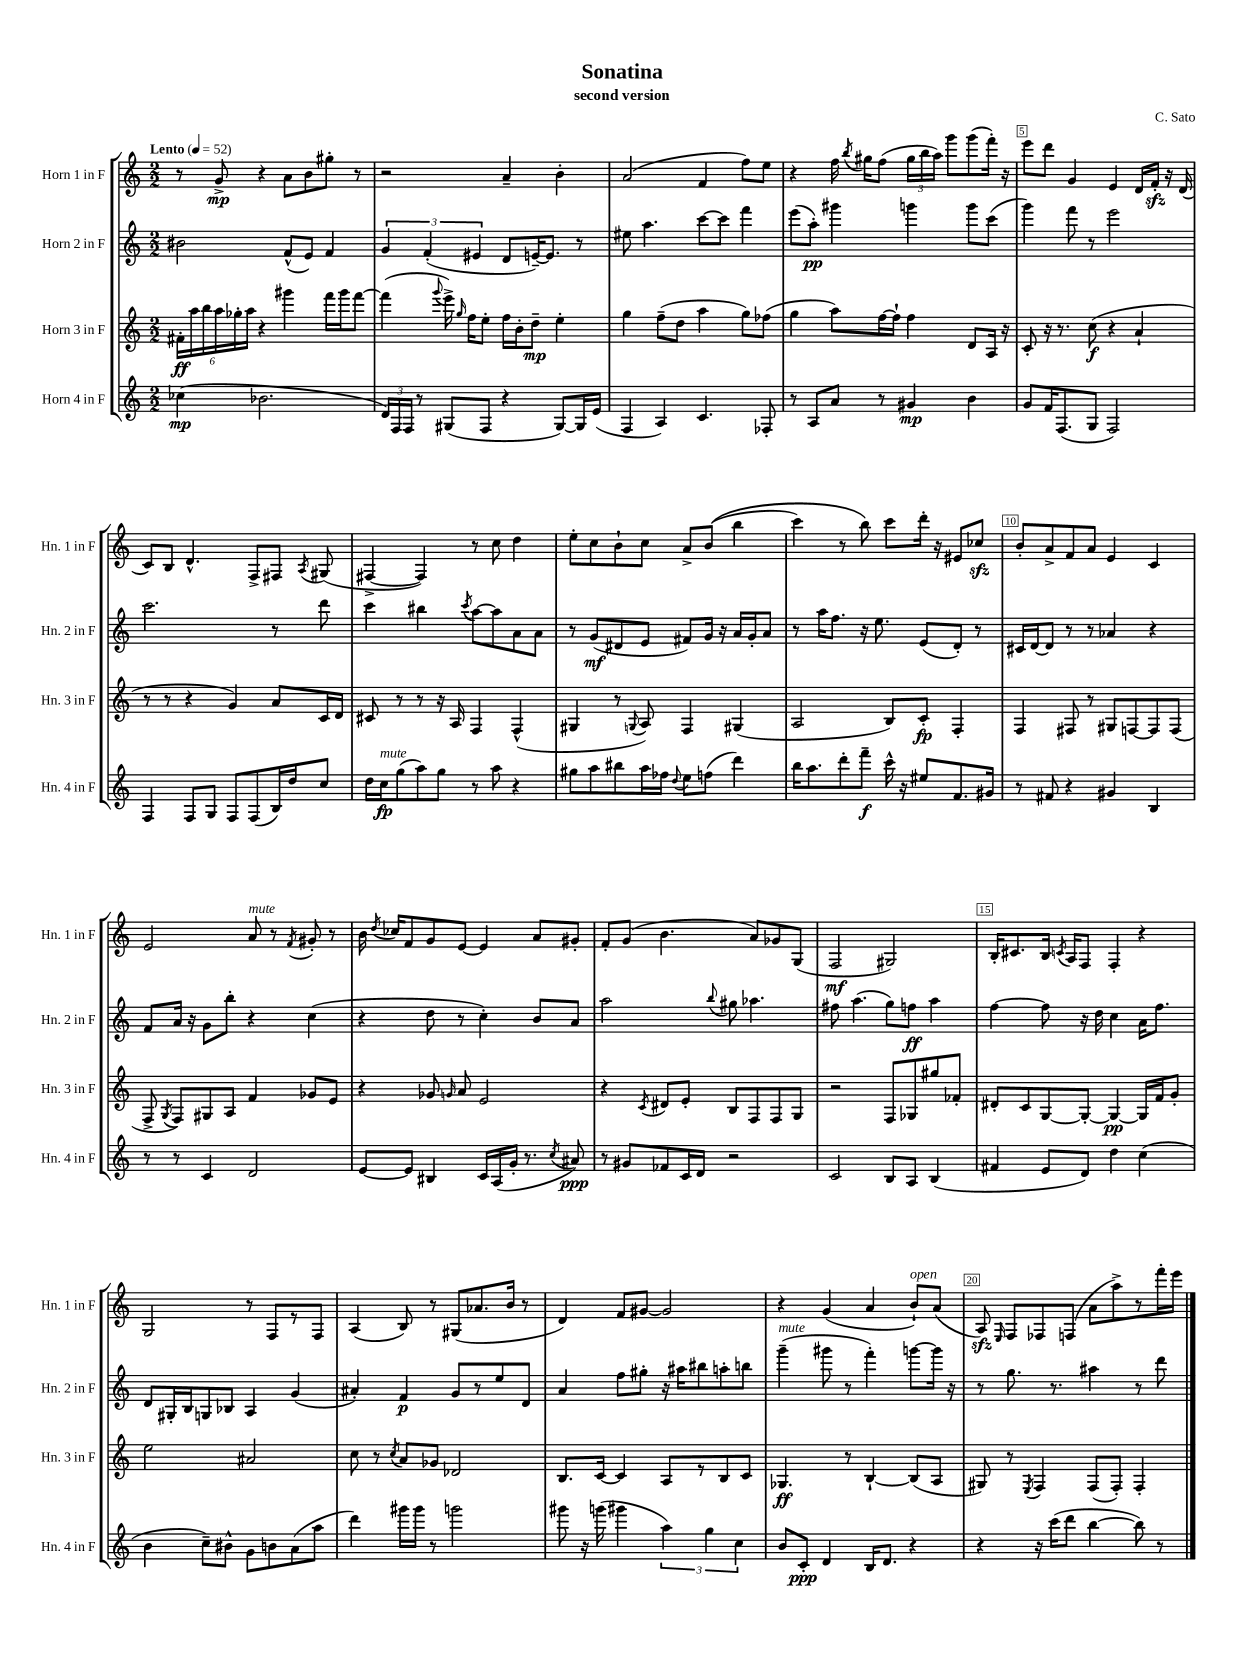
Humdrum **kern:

**kern	**dynam	**kern	**dynam	**kern	**dynam	**kern	**dynam
*part4	*part4	*part3	*part3	*part2	*part2	*part1	*part1
*staff4	*staff4	*staff3	*staff3	*staff2	*staff2	*staff1	*staff1
*I"Horn 4 in F	*	*I"Horn 3 in F	*	*I"Horn 2 in F	*	*I"Horn 1 in F	*
*I'Hn. 4 in F	*	*I'Hn. 3 in F	*	*I'Hn. 2 in F	*	*I'Hn. 1 in F	*
*clefG2	*	*clefG2	*	*clefG2	*	*clefG2	*
*k[]	*	*k[]	*	*k[]	*	*k[]	*
*M2/2	*	*M2/2	*	*M2/2	*	*M2/2	*
*MM52	*	*MM52	*	*MM52	*	*MM52	*
=1	=1	=1	=1	=1	=1	=1	=1
!	!	!	!	!	!	!LO:TX:a:B:t=Lento	!
(4cc-X\	mp	24f#X'\LL	ff	2b#X\	.	8r	.
.	.	24aa\	.	.	.	.	.
.	.	24bb\	.	.	.	.	.
.	.	24aa\	.	.	.	8g^/	mp
.	.	24gg-X'\	.	.	.	.	.
.	.	24aa\JJ	.	.	.	.	.
2.b-X\	.	4r	.	.	.	4r	.
.	.	4ggg#X\	.	(8f^^/L	.	8a\L	.
.	.	.	.	8e/J)	.	8b\	.
.	.	16fff\LL	.	4f/	.	8gg#X'\J	.
.	.	16ggg#\J	.	.	.	.	.
.	.	[8fff\J	.	.	.	8r	.
=2	=2	=2	=2	=2	=2	=2	=2
24d/LL)	.	(4fff\]	.	6g/	.	2r	.
24F/	.	.	.	.	.	.	.
24F/JJ	.	.	.	.	.	.	.
8r	.	.	.	.	.	.	.
.	.	.	.	(6f'/	.	.	.
.	.	8qqggg/	.	.	.	.	.
(8G#X/L	.	16eee^\)	.	.	.	.	.
.	.	16qqgg/	.	.	.	.	.
.	.	16ff\KL	.	.	.	.	.
.	.	.	.	6e#X/	.	.	.
8F/J	.	8ee'\J	.	.	.	.	.
4r	.	16ff\LL	.	8d/L	.	4a~/	.
.	.	16b'\J	.	.	.	.	.
.	.	8dd~\J	mp	[16en~/K)	.	.	.
.	.	.	.	8.e/J]	.	.	.
[8G#/L)	.	4ee'\	.	.	.	4b'\	.
16G#/L]	.	.	.	8r	.	.	.
(16e/JJ	.	.	.	.	.	.	.
=3	=3	=3	=3	=3	=3	=3	=3
4F/	.	4gg\	.	8ee#X\	.	(2a/	.
.	.	.	.	4.aa\	.	.	.
4A/)	.	(8ff~\L	.	.	.	.	.
.	.	8dd\J	.	.	.	.	.
4.c/	.	4aa\	.	[8ccc\L	.	4f/	.
.	.	.	.	8ccc\J]	.	.	.
.	.	8gg\L)	.	4fff\	.	8ff\L)	.
8F-X'/	.	(8ff-X\J	.	.	.	8ee\J	.
=4	=4	=4	=4	=4	=4	=4	=4
8r	.	4gg\	.	(8eee\L	.	4r	.
8A/L	.	.	.	8aa'\J)	pp	.	.
8a/J	.	8aa\L)	.	4ggg#X\	.	16ff\	.
.	.	.	.	.	.	8qbb/	.
.	.	.	.	.	.	16gg#X\KL	.
8r	.	[16ff\L	.	.	.	(8ff\J	.
.	.	16ff`\JJ]	.	.	.	.	.
4g#X/	mp	4ff\	.	4gggn\	.	24gg#\LL	.
.	.	.	.	.	.	24bb\	.
.	.	.	.	.	.	24aa\JJ)	.
.	.	.	.	.	.	8ggg\L	.
4b\	.	8d/L	.	8ggg\L	.	(8ggg\	.
.	.	16A/Jk	.	(8ccc\J	.	16fff'\Jk)	.
.	.	16r	.	.	.	16r	.
=5	=5	=5	=5	=5	=5	=5	=5
8g/L	.	8c'/	.	4ggg\)	.	8eee\L	.
16f/K	.	16r	.	.	.	8ddd\J	.
(8.F/	.	8.r	.	.	.	.	.
.	.	.	.	8fff\	.	4g/	.
8G/J	.	(8cc\	f	8r	.	.	.
2F/)	.	4r	.	2eee\	.	4e/	.
.	.	4a`/	.	.	.	16d/LL	.
.	.	.	.	.	.	16fzz'/JJ	.
.	.	.	.	.	.	16r	.
.	.	.	.	.	.	(16d/	.
!!LO:LB:g=z
=6	=6	=6	=6	=6	=6	=6	=6
4F/	.	8r	.	2.ccc\	.	8c/L)	.
.	.	8r	.	.	.	8B/J	.
8F/L	.	4r	.	.	.	4.d^^/	.
8G/J	.	.	.	.	.	.	.
8F/L	.	4g/)	.	.	.	.	.
(8F/	.	.	.	.	.	8F^/L	.
16B/L)	.	8a/L	.	8r	.	8F#X/J	.
16dd/J	.	.	.	.	.	.	.
.	.	.	.	.	.	8qA/	.
8cc/J	.	16c/L	.	8ddd\	.	(8G#X/	.
.	.	16d/JJ	.	.	.	.	.
=7	=7	=7	=7	=7	=7	=7	=7
16dd\LL	.	8c#X/	.	4ccc\	.	[4F#X^/	.
!LO:TX:a:i:t=mute	!	!	!	!	!	!	!
16cc\J	fp	.	.	.	.	.	.
(8gg\	.	8r	.	.	.	.	.
8aa\)	.	8r	.	4bb#X\	.	4F#/])	.
8gg\J	.	16r	.	.	.	.	.
.	.	16A/	.	.	.	.	.
.	.	.	.	8qccc/	.	.	.
8r	.	4F/	.	[8aa\L	.	8r	.
8aa\	.	.	.	8aa\]	.	8cc\	.
4r	.	(4F^^/	.	8a\	.	4dd\	.
.	.	.	.	8a\J	.	.	.
=8	=8	=8	=8	=8	=8	=8	=8
8gg#X\L	.	4G#X/	.	8r	.	8ee'\L	.
8aa\	.	.	.	(8g/L	mf	8cc\	.
8bb#X\	.	8r	.	8d#X/	.	8b`\	.
.	.	8qqGn/	.	.	.	.	.
16aa\L	.	8A/)	.	8e/J	.	8cc\J	.
16ff-X\JJ	.	.	.	.	.	.	.
8qqdd/	.	.	.	.	.	.	.
8ee\L	.	4F/	.	8f#X/L)	.	8a^/L	.
(8ffn\J	.	.	.	16g/Jk	.	((8b/J	.
.	.	.	.	16r	.	.	.
4ddd\)	.	(4G#X/	.	16a/LL	.	4bb\	.
.	.	.	.	16g'/J	.	.	.
.	.	.	.	8a/J	.	.	.
=9	=9	=9	=9	=9	=9	=9	=9
16bb\KL	.	2A/	.	8r	.	4ccc\)	.
8.aa\	.	.	.	.	.	.	.
.	.	.	.	16aa\KL	.	.	.
.	.	.	.	8.ff\J	.	.	.
8ddd'\	.	.	.	.	.	8r	.
8fff~\J	f	.	.	16r	.	8bb\)	.
.	.	.	.	8.ee\	.	.	.
16ccc^^\	.	8B/L)	.	.	.	8ccc\L	.
16r	.	.	.	.	.	.	.
8ee#X/L	.	8c'/J	fp	(8e/L	.	16ddd'\Jk	.
.	.	.	.	.	.	16r	.
8.f/	.	4F'/	.	8d'/J)	.	8e#X/L	.
.	.	.	.	8r	.	8cc-Xzz/J	.
16g#X/Jk	.	.	.	.	.	.	.
=10	=10	=10	=10	=10	=10	=10	=10
8r	.	4F/	.	16c#X/LL	.	8b'/L	.
.	.	.	.	[16d/J	.	.	.
8f#X/	.	.	.	8d/J]	.	8a^/	.
4r	.	8F#X/	.	8r	.	8f/	.
.	.	8r	.	8r	.	8a/J	.
4g#X/	.	8G#X/L	.	4a-X/	.	4e/	.
.	.	[8Fn/	.	.	.	.	.
4B/	.	8F/]	.	4r	.	4c/	.
.	.	(8F/J	.	.	.	.	.
!!LO:LB:g=z
=11	=11	=11	=11	=11	=11	=11	=11
8r	.	8F^/	.	8f/L	.	2e/	.
.	.	8qG/	.	.	.	.	.
8r	.	8F/L)	.	16a/Jk	.	.	.
.	.	.	.	16r	.	.	.
4c/	.	8G#X/	.	8g\L	.	.	.
.	.	8A/J	.	8bb'\J	.	.	.
!	!	!	!	!	!	!LO:TX:a:i:t=mute	!
2d/	.	4f/	.	4r	.	8a/	.
.	.	.	.	.	.	8r	.
.	.	.	.	.	.	8qf/	.
.	.	8g-X/L	.	(4cc\	.	8g#X'/	.
.	.	8e/J	.	.	.	8r	.
=12	=12	=12	=12	=12	=12	=12	=12
[8e/L	.	4r	.	4r	.	16b\	.
.	.	.	.	.	.	8qdd/	.
.	.	.	.	.	.	16cc-X/KL	.
8e/J]	.	.	.	.	.	8f/	.
4B#X/	.	8g-X/	.	8dd\	.	8g/	.
.	.	16qqgn/	.	.	.	.	.
.	.	8a/	.	8r	.	[8e/J	.
16c/LL	.	2e/	.	4cc'\)	.	4e/]	.
(16A/	.	.	.	.	.	.	.
16g'/JJ	.	.	.	.	.	.	.
8.r	.	.	.	.	.	.	.
.	.	.	.	8b/L	.	8a/L	.
8qcc/	.	.	.	.	.	.	.
8a#X/)	ppp	.	.	8a/J	.	8g#X'/J	.
=13	=13	=13	=13	=13	=13	=13	=13
8r	.	4r	.	2aa\	.	8f'/L	.
8g#X/L	.	.	.	.	.	(8g/J	.
.	.	8qc/	.	.	.	.	.
8f-X/	.	8d#X/L	.	.	.	4.b\	.
16c/L	.	8e'/J	.	.	.	.	.
16d/JJ	.	.	.	.	.	.	.
.	.	.	.	8qqbb/	.	.	.
2r	.	8B/L	.	8gg#X\	.	.	.
.	.	8F/	.	4.aa-X\	.	8a/L)	.
.	.	8F/	.	.	.	8g-X/	.
.	.	8G/J	.	.	.	(8G/J	.
=14	=14	=14	=14	=14	=14	=14	=14
2c/	.	2r	.	8ff#X\	.	2F/	mf
.	.	.	.	(4.aa\	.	.	.
8B/L	.	8F/L	.	8gg\L)	.	2G#X/)	.
8A/J	.	8G-X/	.	8ffn\J	ff	.	.
(4B/	.	8gg#X/	.	4aa\	.	.	.
.	.	8f-X'/J	.	.	.	.	.
=15	=15	=15	=15	=15	=15	=15	=15
4f#X/	.	8d#X'/L	.	[4ff\	.	16B'/KL	.
.	.	.	.	.	.	8.c#X/	.
.	.	8c/	.	.	.	.	.
8e/L	.	[8G/	.	8ff\]	.	16B/Jk	.
.	.	.	.	.	.	8qcn/	.
.	.	.	.	.	.	16A/KL	.
8d/J)	.	8G'/J_	.	16r	.	8F/J	.
.	.	.	.	16dd\	.	.	.
4dd\	.	4G/_	pp	4cc\	.	4F'/	.
(4cc\	.	16G/LL]	.	16a\KL	.	4r	.
.	.	16f/J	.	8.ff\J	.	.	.
.	.	8g'/J	.	.	.	.	.
!!LO:LB:g=z
=16	=16	=16	=16	=16	=16	=16	=16
4b\	.	2ee\	.	8d/L	.	2G/	.
.	.	.	.	16G#X'/L	.	.	.
.	.	.	.	16B/J	.	.	.
8cc~\L)	.	.	.	8Gn/	.	.	.
8b#X^^\J	.	.	.	8B-X/J	.	.	.
8g\L	.	2a#X/	.	4A/	.	8r	.
8bn\	.	.	.	.	.	8F/L	.
(8a\	.	.	.	(4g/	.	8r	.
8aa\J	.	.	.	.	.	8F/J	.
=17	=17	=17	=17	=17	=17	=17	=17
4ddd\)	.	8cc\	.	4a#X'/)	.	(4A/	.
.	.	8r	.	.	.	.	.
.	.	8qcc/	.	.	.	.	.
16ggg#X\LL	.	8a/L	.	4f/	p	8B/)	.
16ggg#\JJ	.	.	.	.	.	.	.
8r	.	8g-X/J	.	.	.	8r	.
2gggn\	.	2d-X/	.	8g/L	.	(8G#X/L	.
.	.	.	.	8r	.	8.a-X/	.
.	.	.	.	8ee/	.	.	.
.	.	.	.	.	.	16b/Jk	.
.	.	.	.	8d/J	.	8r	.
=18	=18	=18	=18	=18	=18	=18	=18
8ggg#X\	.	8.B/L	.	4a/	.	4d/)	.
16r	.	.	.	.	.	.	.
(16gggn\	.	[16c/Jk	.	.	.	.	.
4ggg#X\	.	4c/]	.	8ff\L	.	8f/L	.
.	.	.	.	8gg#X'\J	.	[8g#X/J	.
6aa\)	.	8A/L	.	16r	.	2g#/]	.
.	.	.	.	16aa#X\KL	.	.	.
.	.	8r	.	8bb#X\	.	.	.
6gg\	.	.	.	.	.	.	.
.	.	8B/	.	8aan'\	.	.	.
6cc\	.	.	.	.	.	.	.
.	.	8c/J	.	8bbn\J	.	.	.
=19	=19	=19	=19	=19	=19	=19	=19
!	!	!	!	!LO:TX:a:i:t=mute	!	!	!
8b/L	.	4.G-X/	ff	(4ggg~\	.	4r	.
8c'/J	ppp	.	.	.	.	.	.
4d/	.	.	.	8ggg#X\	.	(4g/	.
.	.	8r	.	8r	.	.	.
16B/KL	.	[4B`/	.	4fff'\)	.	4a/	.
8.d/J	.	.	.	.	.	.	.
!	!	!	!	!	!	!LO:TX:a:i:t=open	!
4r	.	(8B/L]	.	[8gggn\L	.	8b`/L)	.
.	.	8A/J	.	16ggg\Jk]	.	(8a/J	.
.	.	.	.	16r	.	.	.
=20	=20	=20	=20	=20	=20	=20	=20
4r	.	8G#X/)	.	8r	.	8Azz/)	.
.	.	.	.	.	.	16qqE/	.
.	.	8r	.	8.gg\	.	8F/L	.
.	.	8qE/	.	.	.	.	.
16r	.	4F/	.	.	.	8F-X/	.
(16ccc\KL	.	.	.	8.r	.	.	.
8ddd\J	.	.	.	.	.	(8Fn/J	.
[4bb\	.	(8F/L	.	4aa#X\	.	8a\L	.
.	.	8F'/J)	.	.	.	8aa^\)	.
8bb\])	.	4F'/	.	8r	.	8r	.
8r	.	.	.	8ddd\	.	16fff'\L	.
.	.	.	.	.	.	16eee\JJ	.
==	==	==	==	==	==	==	==
*-	*-	*-	*-	*-	*-	*-	*-
